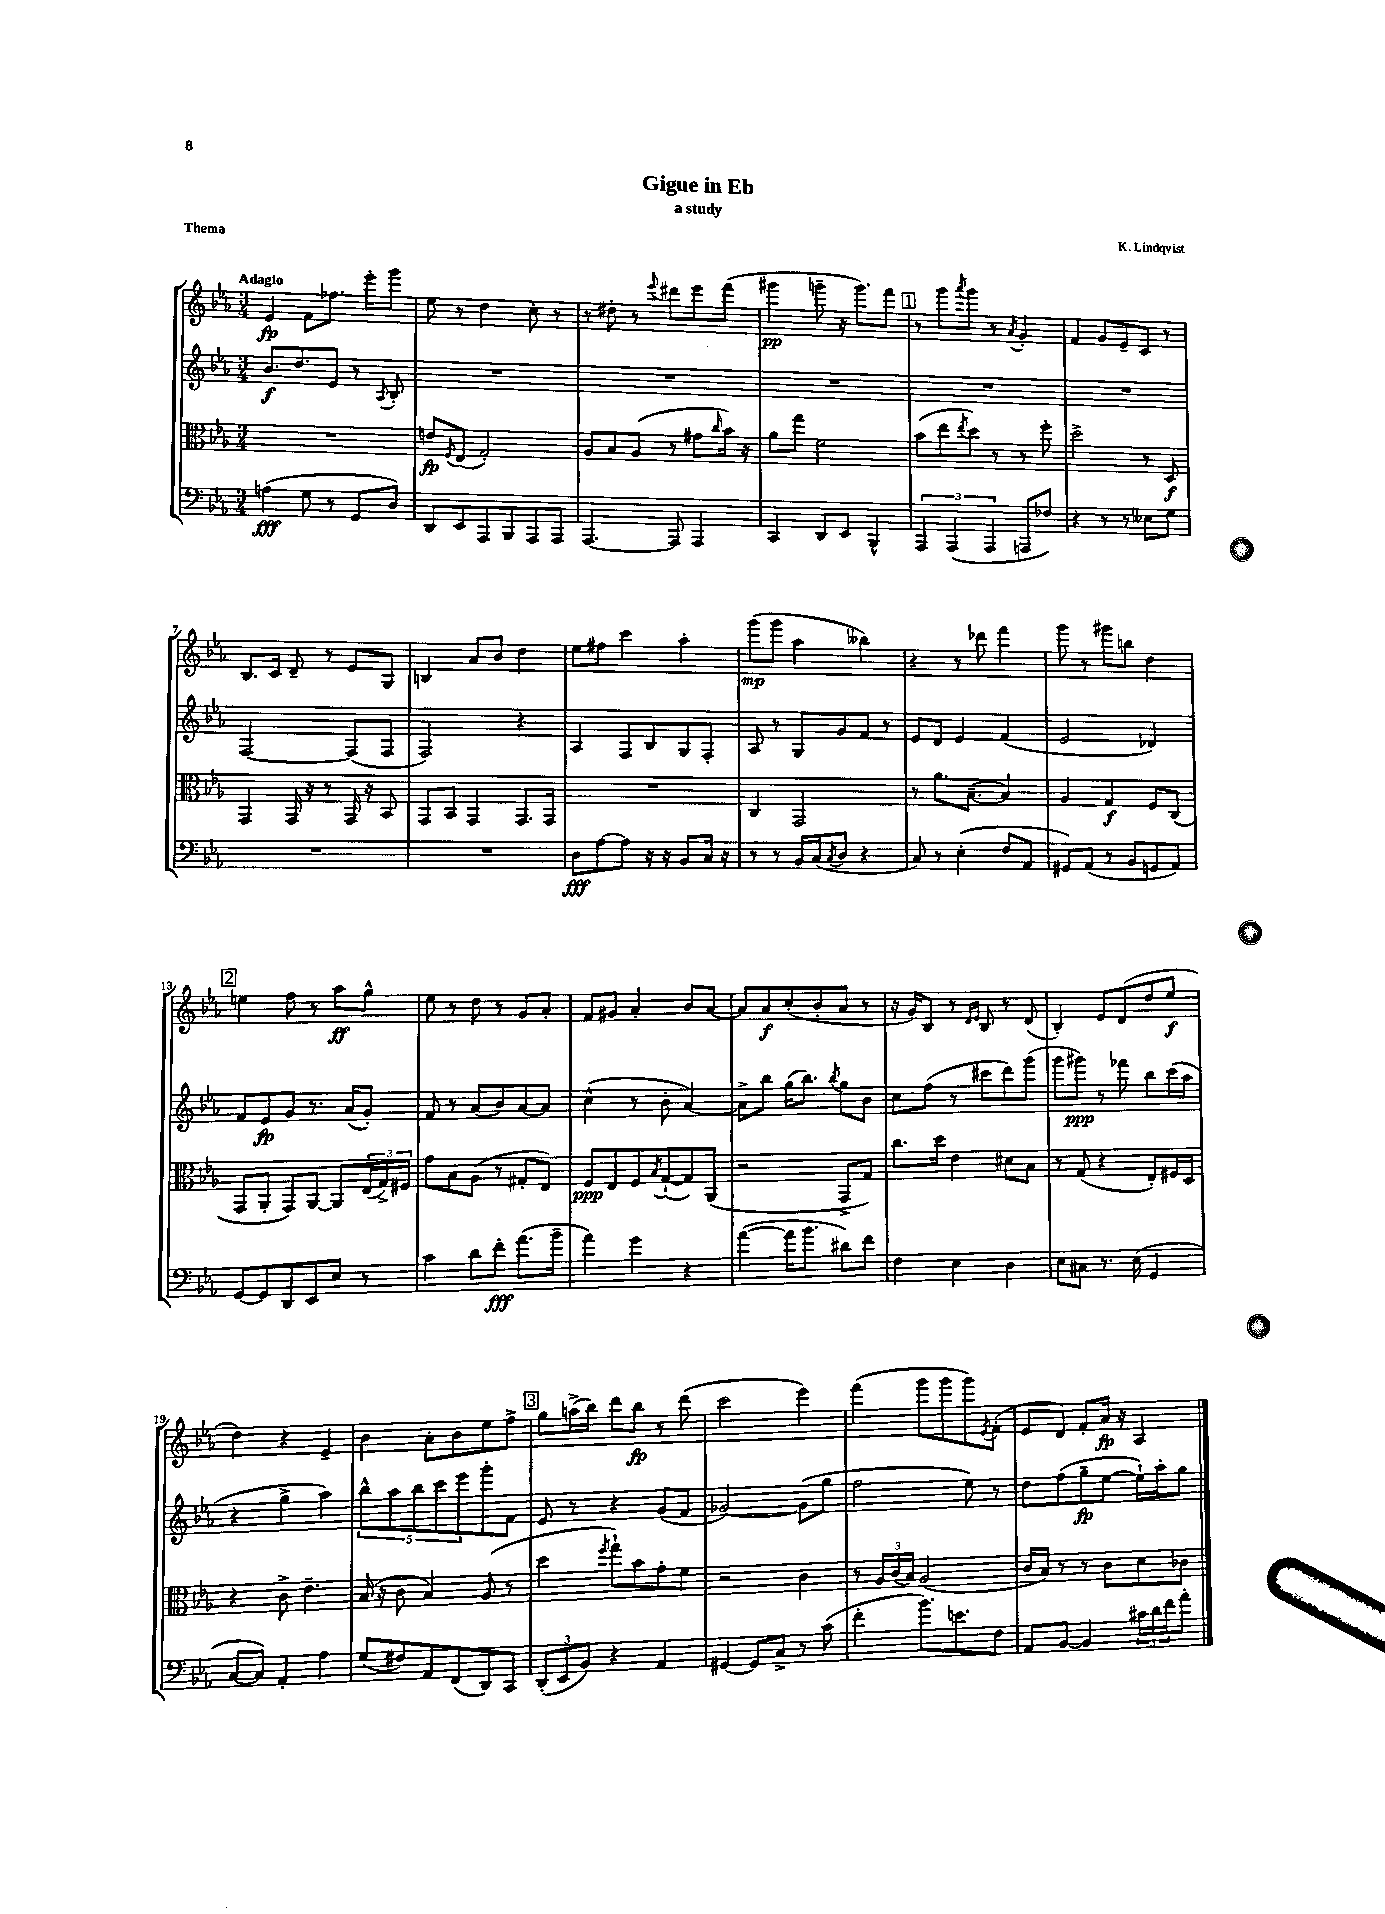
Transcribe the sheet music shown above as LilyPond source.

\header { title = "Gigue in Eb" composer = "K. Lindqvist" subtitle = "a study" piece = "Thema" }
<<
\new StaffGroup <<
\new Staff = "s0" {
    \clef treble \key ees \major \numericTimeSignature \time 3/4 \tempo "Adagio"
    ees'4\fp f'8 fes''8. ees'''16-. g'''8 |
    ees''8 r8 d''4 c''8-. r8 |
    r8 dis''8-. r8 \appoggiatura { ees'''8 } dis'''8 ees'''8 f'''8( |
    gis'''4\pp g'''8-- r16 g'''8.) f'''8 |
    \mark \markup { \box "1" } r8 g'''8 \acciaccatura { aes'''8 } g'''8 r8 \acciaccatura { aes'8 } g'4-. |
    f'4 g'8 ees'8-- c'8 r8 |
    bes8. c'16 d'8-- r8 ees'8 g8 |
    b4 aes'8 bes'8 d''4 |
    ees''8 fis''8 c'''4 aes''4-. |
    g'''8\mp( g'''8 aes''4 beses''4) |
    r4 r8 des'''8 f'''4 |
    g'''8 r8 gis'''8 b''8 d''4 |
    \mark \markup { \box "2" } e''4 f''8 r8 aes''8\ff g''8-^ |
    ees''8 r8 d''8 r8 g'8 aes'8-. |
    f'8 gis'8 aes'4-. bes'8 aes'8~ |
    aes'8 aes'8\f c''8-.( bes'8-. aes'8 r8 |
    r16 g'16) bes8 r8 \grace { d'16 ees'16 } bes8 r8 d'8( |
    bes4-.) ees'8 d'8( d''8 ees''8\f |
    d''4) r4 ees'4-- |
    bes'4 aes'8-. bes'8 ees''8 f''8-> |
    \mark \markup { \box "3" } g''8 a''16->( bes''16) d'''8 bes''8\fp r8 d'''8( |
    c'''2 ees'''4) |
    f'''4( g'''8 g'''8 g'''8) \acciaccatura { ees'8 } f'8-.( |
    ees'8 d'8) f'8-. aes'16\fp r16 aes4 \bar "|." |
}
\new Staff = "s1" {
    \clef treble \key ees \major \numericTimeSignature \time 3/4
    bes'8.\f d''8. ees'8 r8 \acciaccatura { aes8 } bes8-. |
    R2. |
    R2. |
    R2. |
    \mark \markup { \box "1" } R2. |
    R2. |
    f2~ f8( f8 |
    f2) r4 |
    aes4 f8 bes8 g8 f8-. |
    aes8 r8 g8 g'8 f'8 r8 |
    ees'8 d'8 ees'4 f'4( |
    ees'2 des'4) |
    \mark \markup { \box "2" } f'8 ees'8\fp g'8 r8. aes'16( g'8-.) |
    f'8 r8 aes'8( bes'8) aes'8~ aes'8 |
    c''4-^( r8 bes'8-. aes'4~) |
    aes'8-> bes''8 g''16( bes''8.) \acciaccatura { bes''8 } g''8 bes'8 |
    c''8 f''8( r8 cis'''8 d'''8) g'''8( |
    g'''8 gis'''8\ppp) r8 fes'''8 bes''8 c'''16( aes''16 |
    r4 g''4-> aes''4) |
    \tuplet 5/4 { bes''8-^ aes''8 bes''8 c'''8 ees'''8 } g'''8-. f'8 |
    \mark \markup { \box "3" } ees'8 r8 r4 g'8( f'8 |
    ges'2~) ges'8( g''8 |
    f''2 ees''8) r8 |
    d''8 f''8( g''8--\fp ees''8~ ees''16-!) aes''16-. g''8 \bar "|." |
}
\new Staff = "s2" {
    \clef alto \key ees \major \numericTimeSignature \time 3/4
    R2. |
    e'8\fp \acciaccatura { f8 } ees8( g2-.) |
    aes8 bes8 aes8( r8 gis'8 \grace { c''16 } bes'16) r16 |
    aes'8 g''8 f'2 |
    \mark \markup { \box "1" } bes'8( ees''8 \acciaccatura { ees''8 } d''8) r8 r8 f''8-. |
    d''2-> r8 d8\f |
    g,4 g,16 r16 r8 g,16 r16 bes,8 |
    g,8 bes,8 g,4 g,8. g,16 |
    R2. |
    c4 g,2 |
    r8 aes'8. bes8.~--( bes4) |
    aes4 g4\f f8 c8( |
    \mark \markup { \box "2" } g,8 aes,8-. g,8) aes,8~ aes,8 \tuplet 3/2 { ees16( g16->) fis16 } |
    g'8 bes8 aes8( r8 gis8-. ees8) |
    f8\ppp ees8 f8 \acciaccatura { bes8 } g8~-!( g8) aes,8( |
    r2 g,8-> g8) |
    c''8. d''16 ees'4 dis'8 bes8 |
    r8 g8( r4 ees8-.) fis16 d16 |
    r4 c'8-> ees'4.-- |
    bes16( r16 c'8 bes4) aes8( r8 |
    \mark \markup { \box "3" } d''4 \acciaccatura { f''8 } g''8-!) bes'8 g'8-. f'8 |
    r2 c'4 |
    r8 \tuplet 3/2 { aes16 c'16( bes16) } aes2( |
    c'16 bes16) r8 r8 c'8 d'8 ces'8 \bar "|." |
}
\new Staff = "s3" {
    \clef bass \key ees \major \numericTimeSignature \time 3/4
    a4\fff( g8 r8 g,8 d8) |
    d,8 ees,8 aes,,8 bes,,8 aes,,8 aes,,8 |
    aes,,4.~ aes,,8 aes,,4 |
    c,4 d,8 ees,8 bes,,4-^ |
    \mark \markup { \box "1" } \tuplet 3/2 { aes,,4 aes,,4( aes,,4 } a,,8 fes8) |
    r4 r8 r8 eeses8 g8 |
    R2. |
    R2. |
    d8\fff aes8~ aes8 r16 r16 bes,8 c16 r16 |
    r8 r8 bes,16 c16( \acciaccatura { c8 } d8 r4 |
    c8) r8 ees4-.( f8 aes,8 |
    gis,8) aes,8( r8 bes,8 g,8 aes,8) |
    \mark \markup { \box "2" } g,8~ g,8 d,8 ees,8 ees8 r8 |
    c'4 d'8 f'8-.\fff aes'8.( bes'16-- |
    aes'4) g'4 r4 |
    aes'4~( aes'16 bes'8. dis'8) f'8 |
    f4 ees4 d4 |
    ees8 cis8 r8. ees16( g,4 |
    c8~ c8) aes,4-. aes4 |
    g8( fis8) aes,8 f,8( d,8) c,8 |
    \mark \markup { \box "3" } \tuplet 3/2 { d,8-.( ees,8 bes,8) } r4 aes,4 |
    gis,4~ gis,8 c8-> r8 c'8( |
    f'4-. bes'8.) e'8. f8 |
    aes,8 bes,8~ bes,4 \tuplet 3/2 { cis'16 d'16 f'16 } aes'8-. \bar "|." |
}
>>
>>
